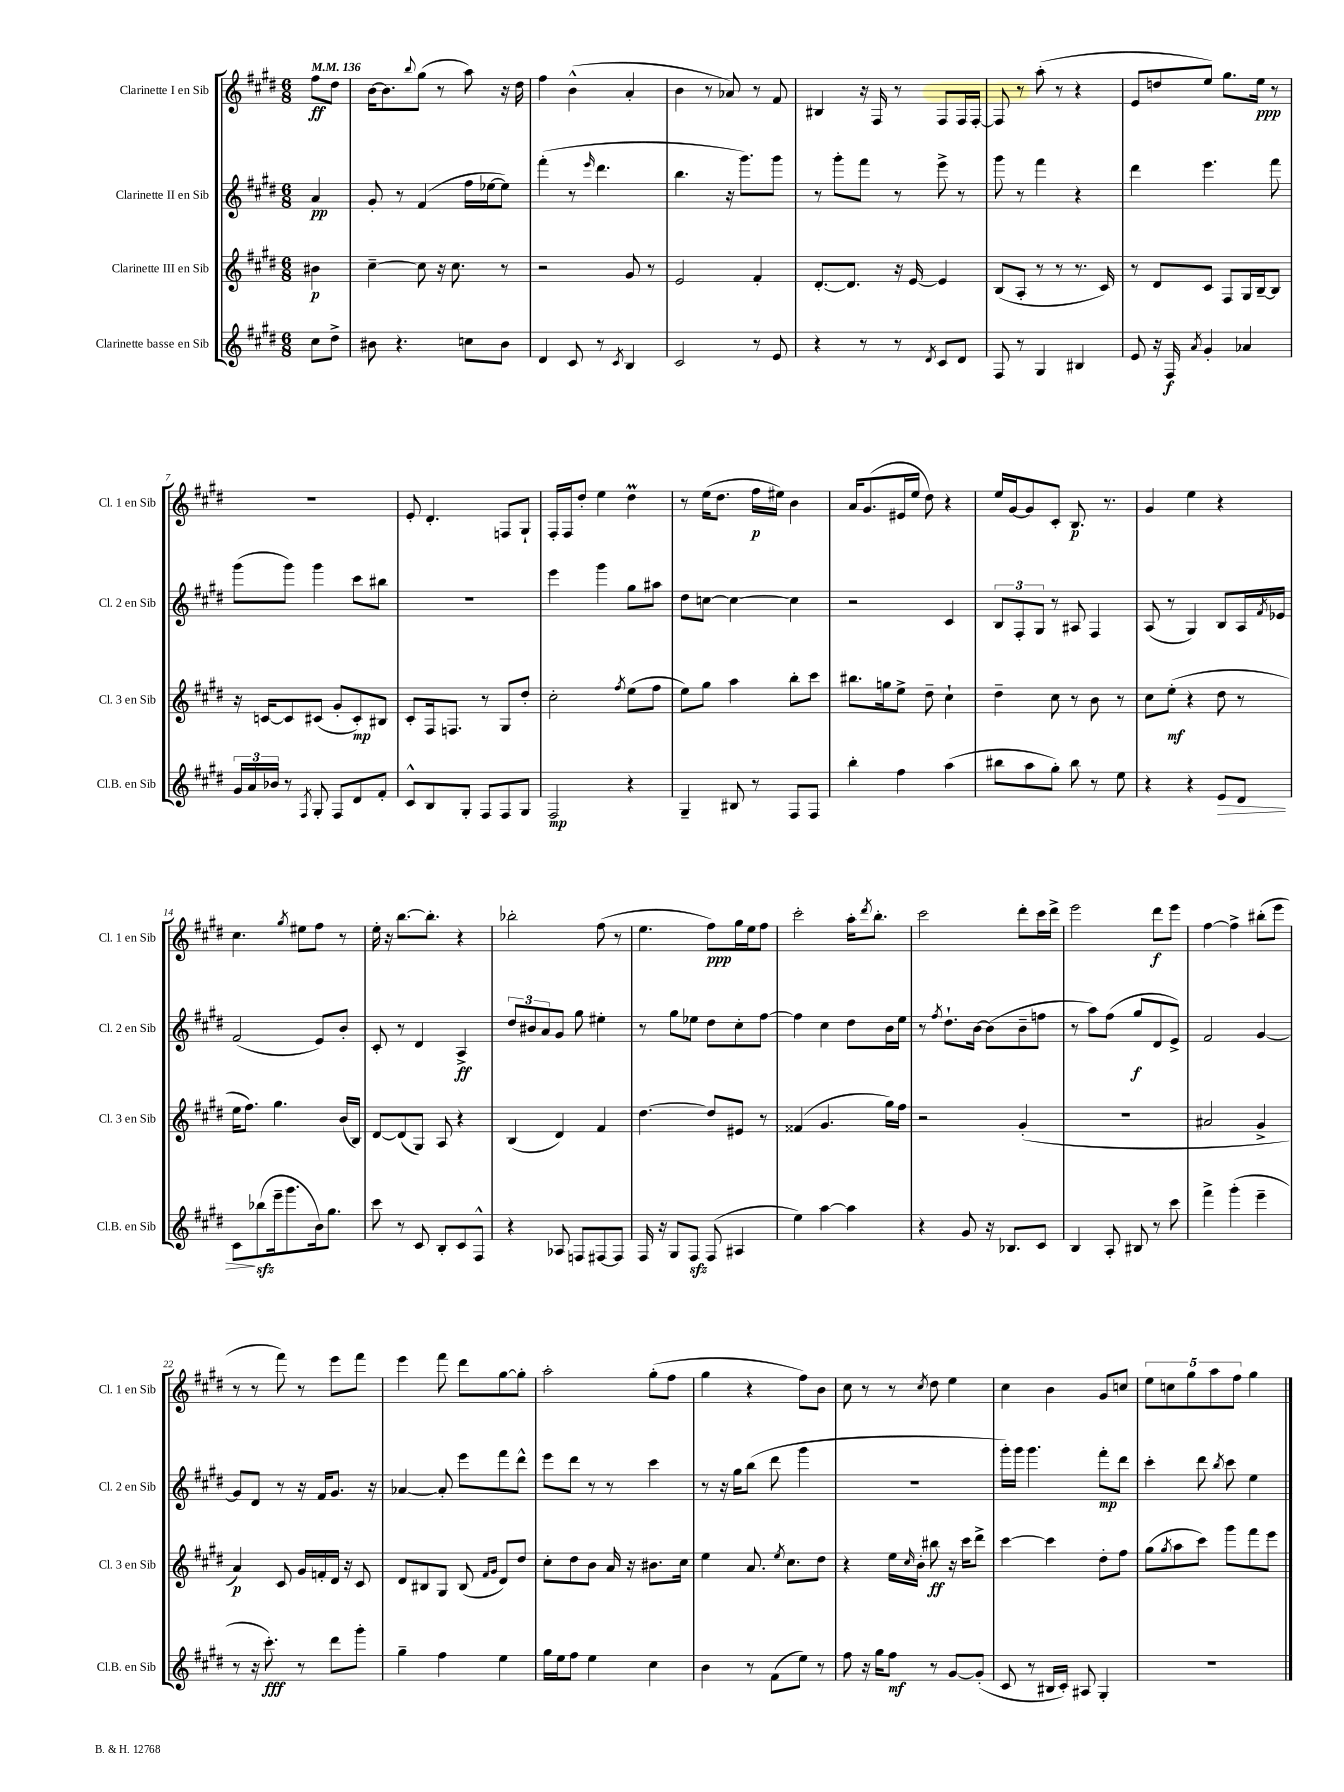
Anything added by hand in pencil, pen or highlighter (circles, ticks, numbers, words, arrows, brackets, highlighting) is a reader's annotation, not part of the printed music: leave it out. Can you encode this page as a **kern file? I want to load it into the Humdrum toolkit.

**kern	**kern	**kern	**kern
*staff4	*staff3	*staff2	*staff1
*clefG2	*clefG2	*clefG2	*clefG2
*k[f#c#g#d#]	*k[f#c#g#d#]	*k[f#c#g#d#]	*k[f#c#g#d#]
*M6/8	*M6/8	*M6/8	*M6/8
*MM136	*MM136	*MM136	*MM136
8cc#\L	4b#\	4a/	8ff#\L
8dd#^\J	.	.	8dd#\J
=	=	=	=
8b#\	[4cc#~\	8g#'/	[16b\LK
.	.	.	8.b\]
4.r	.	8r	.
.	.	.	8qqbb/
.	8cc#\]	(4f#/	(8gg#\J
.	16r	.	8r
.	8.cc#\	.	.
8cc\L	.	16ff#\LL	8aa\)
.	.	[16ee-\J	.
8b#\J	8r	8ee-\]J)	16r
.	.	.	16dd#\
=	=	=	=
4d#/	2r	(4fff#'\	4ff#\
8c#/	.	8r	(4b^^\
.	.	16qqeee/	.
8r	.	4.ddd#\	.
8qc#/	.	.	.
4B/	8g#/	.	4a'/
.	8r	.	.
=	=	=	=
2c#/	2e/	4.bb\	4b\
.	.	.	8r
.	.	16r	8a-/)
.	.	8.ggg#\L)	.
8r	4f#'/	.	8r
8e/	.	8ggg#\J	8f#/
=	=	=	=
4r	[8.d#'/L	8r	4B#/
.	.	8ggg#'\L	.
.	8.d#/]J	.	.
8r	.	8fff#\J	16r
.	.	.	16F#/
8r	16r	8r	8r
.	[16e/	.	.
8qd#/	.	.	.
8c#/L	4e/]	8eee^\	8F#/L
8d#/J	.	8r	16F#/L
.	.	.	[16F#'/JJ
=	=	=	=
8F#/	(8B/L	8ggg#\	8F#/]
8r	8A'/J	8r	8r
4G#/	8r	4fff#\	(8aa'\
.	8r	.	8r
4B#/	8.r	4r	4r
.	16c#/)	.	.
=	=	=	=
8e/	8r	4ddd#\	8e/L
16r	8d#/L	.	8dd/
16F#/	.	.	.
8qa/	.	.	.
4g#'/	8c#/J	4.eee\	8ee/J)
.	8F#/L	.	8.gg#\L
4a-/	16G#/L	.	.
.	[16B~/J	.	16ee\Jk
.	8B/]J	8fff#\	8r
=	=	=	=
24g#/LL	16r	(8ggg#\L	2.r
24a/	.	.	.
.	[16c/LK	.	.
24b-/JJ	.	.	.
8r	8c/]	8ggg#\J)	.
8qF#/	.	.	.
8G#'/	(8c#/J	4ggg#\	.
8F#/L	8g#'/L	.	.
8d#/	8c#'/)	8ccc#\L	.
8f#'/J	8B#/J	8bb#\J	.
=	=	=	=
8c#^^/L	8c#'/L	2.r	8e'/
8B/	16F#/k	.	4.d#'/
.	8.F/J	.	.
8G#'/J	.	.	.
8F#/L	8r	.	.
8F#/	8G#/L	.	8F/L
8G#/J	8dd#'/J	.	8G#`/J
=	=	=	=
2F#/	2cc#'\	4eee\	16F#'/LL
.	.	.	16F#/J
.	.	.	8dd#'/J
.	.	4ggg#\	4ee\
.	8qff#/	.	.
4r	(8ee\L	8gg#\L	4dd#\
.	8ff#\J	8aa#\J	.
=	=	=	=
4G#~/	8ee\L)	8dd#\L	8r
.	8gg#\J	[8cc\J	(16ee\LK
.	.	.	8.dd#\J
8B#/	4aa\	4cc\_	.
8r	.	.	16ff#\LL
.	.	.	16ee#\JJ)
8F#/L	8bb'\L	4cc\]	4b\
8F#/J	8ccc#\J	.	.
=	=	=	=
4bb'\	8.bb#\L	2r	16a/LK
.	.	.	(8.g#/
.	16gg\k	.	.
4ff#\	8ee^\J	.	16e#/L
.	.	.	16ee/JJ
.	8dd#~\	.	8dd#\)
(4aa\	4cc#`\	4c#/	4r
=	=	=	=
8bb#\L	4dd#~\	12B/L	16ee/LL
.	.	.	[16g#/J
.	.	12F#'/	.
8aa\	.	.	8g#/]
.	.	12G#/J	.
8gg#'\J)	8cc#\	8r	8c#'/J
8bb#\	8r	8A#/	8.B/
8r	8b\	4F#/	.
.	.	.	8.r
8ee\	8r	.	.
=	=	=	=
4r	8cc#\L	(8A/	4g#/
.	(8ee'\J	8r	.
4r	4r	4G#/)	4ee\
8e/L	8dd#\	8B/L	4r
8d#/J	8r	16A/L	.
.	.	8qf#/	.
.	.	16e-/JJ	.
=	=	=	=
8c#\L	16ee\LK	(2f#/	4.cc#\
.	8.ff#\J)	.	.
(8bb-\	.	.	.
16eee~\k	4.gg#\	.	.
8.ggg#\	.	.	.
.	.	.	8qgg#/
.	.	.	8ee#\L
16b\k)	.	8e/L)	8ff#\J
8.gg#\J	.	.	.
.	(16b/LL	8b'/J	8r
.	16B/JJ)	.	.
=	=	=	=
8ccc#\	[8d#/L	8c#'/	16ee'\
.	.	.	16r
8r	(8d#/]	8r	[8.bb\L
8c#/	8G#/J)	4d#/	.
.	.	.	8.bb'\]J
8B'/L	8A/	.	.
8c#/	4r	4A^/	4r
8F#^^/J	.	.	.
=	=	=	=
4r	(4B/	12dd#/L	2bb-'\
.	.	12b#/	.
.	.	12a/	.
8A-/	4d#/)	8g#/J	.
8F/L	.	8gg#\	.
[8F#/	4f#/	4ee#'\	(8ff#\
8F#/]J	.	.	8r
=	=	=	=
16F#/	[4.dd#\	8r	4.ee\
16r	.	.	.
8G#/L	.	8gg#\L	.
8F#/J	.	8ee-\J	.
(8F#/	8dd#/]L	8dd#\L	8ff#\L)
4A#/	8e#/J	8cc#'\	16gg#\L
.	.	.	16ee\J
.	8r	[8ff#\J	8ff#\J
=	=	=	=
4ee\)	(4f##/	4ff#\]	2ccc#'\
[4aa\	4.g#/	4cc#\	.
4aa\]	.	8dd#\L	16aa'\LK
.	.	.	8qddd#/
.	.	.	8.bb'\J
.	16gg#\LL)	16b\L	.
.	16ff#\JJ	16ee\JJ	.
=	=	=	=
4r	2r	8r	2ccc#\
.	.	8qff#/	.
.	.	8.dd#`\L	.
8g#/	.	.	.
.	.	[16b\Jk	.
16r	.	(8b\]L	.
8.B-/L	.	.	.
.	(4g#'/	8b~\	8ddd#'\L
8c#/J	.	8ff\J	16ccc#\L
.	.	.	16ddd#^\JJ
=	=	=	=
4B/	2.r	8r	2eee\
.	.	8aa\L)	.
8A'/	.	(8ff#\J	.
8B#/	.	8gg#/L	.
8r	.	8d#/	8ddd#\L
8ccc#\	.	8e^/J)	8eee\J
=	=	=	=
4fff#^\	2a#/	2f#/	[4ff#\
(4ggg#'\	.	.	4ff#^\]
4eee~\	4g#^/	[4g#/	(8bb#'\L
.	.	.	8eee\J
=	=	=	=
8r	4a/)	8g#/]L	8r
16r	.	8d#/J	8r
8.ccc#'\)	.	.	.
.	8c#/	8r	8fff#\)
8r	16g#/LL	16r	8r
.	16f'/	16f#/LK	.
8ddd#\L	16d#/JJ	8.g#/J	8eee\L
.	16r	.	.
8ggg#'\J	8c#/	.	8fff#\J
.	.	16r	.
=	=	=	=
4gg#~\	8d#/L	[4a-/	4eee\
.	8B#/	.	.
4ff#\	8G#/J	8a-'/]	8fff#\
.	(8B#/	8eee\L	8ddd#\L
.	16qqf#/LL	.	.
.	16qqg#/JJ	.	.
4ee\	8d#/L)	8fff#\	[8gg#\
.	8dd#/J	8ddd#^^\J	8gg#'\]J
=	=	=	=
16gg#\LL	8cc#'\L	8eee\L	2aa'\
16ee\J	.	.	.
8ff#\J	8dd#\	8ddd#\J	.
4ee\	8b\J	8r	.
.	16a/	8r	.
.	16r	.	.
4cc#\	8.b#\L	4ccc#\	(8gg#'\L
.	.	.	8ff#\J
.	16cc#\Jk	.	.
=	=	=	=
4b\	4ee\	8r	4gg#\
.	.	16r	.
.	.	16gg#\LK	.
8r	8.a/	(8bb\J	4r
(8f#\L	.	8ddd#\	.
.	8qee/	.	.
.	8.cc#\L	.	.
8ee\J)	.	4ggg#\	8ff#\L)
8r	8dd#\J	.	8b\J
=	=	=	=
8ff#\	4r	2.r	8cc#\
16r	.	.	8r
16gg#\LK	.	.	.
8ff#\J	16ee\LL	.	8r
.	16qqcc#/	.	.
.	16b'\JJ	.	.
.	.	.	8qcc#/
8r	8bb#\	.	8dd#\
[8g#/L	16r	.	4ee\
.	16ccc#\LK	.	.
(8g#'/]J	8ddd#^\J	.	.
=	=	=	=
8c#/	[4ccc#\	16ggg#'\LL)	4cc#\
.	.	16ggg#\JJ	.
8r	.	4.ggg#\	.
16B#/LL	4ccc#\]	.	4b\
16c#'/JJ)	.	.	.
8A#/	.	.	.
4G#'/	8dd#'\L	8fff#'\L	8g#/L
.	8ff#\J	8ddd#\J	8cc/J
=	=	=	=
2.r	(8gg#\L	4ccc#'\	10ee\L
.	.	.	10cc\
.	8qgg#/	.	.
.	8aa\	.	.
.	.	.	10gg#\
.	8ccc#\J)	8ddd#\	.
.	.	.	10aa\
.	.	8qbb/	.
.	8ggg#\L	8ccc#\	.
.	.	.	10ff#\J
.	8fff#\	4ee\	4gg#\
.	8eee\J	.	.
==	==	==	==
*-	*-	*-	*-
